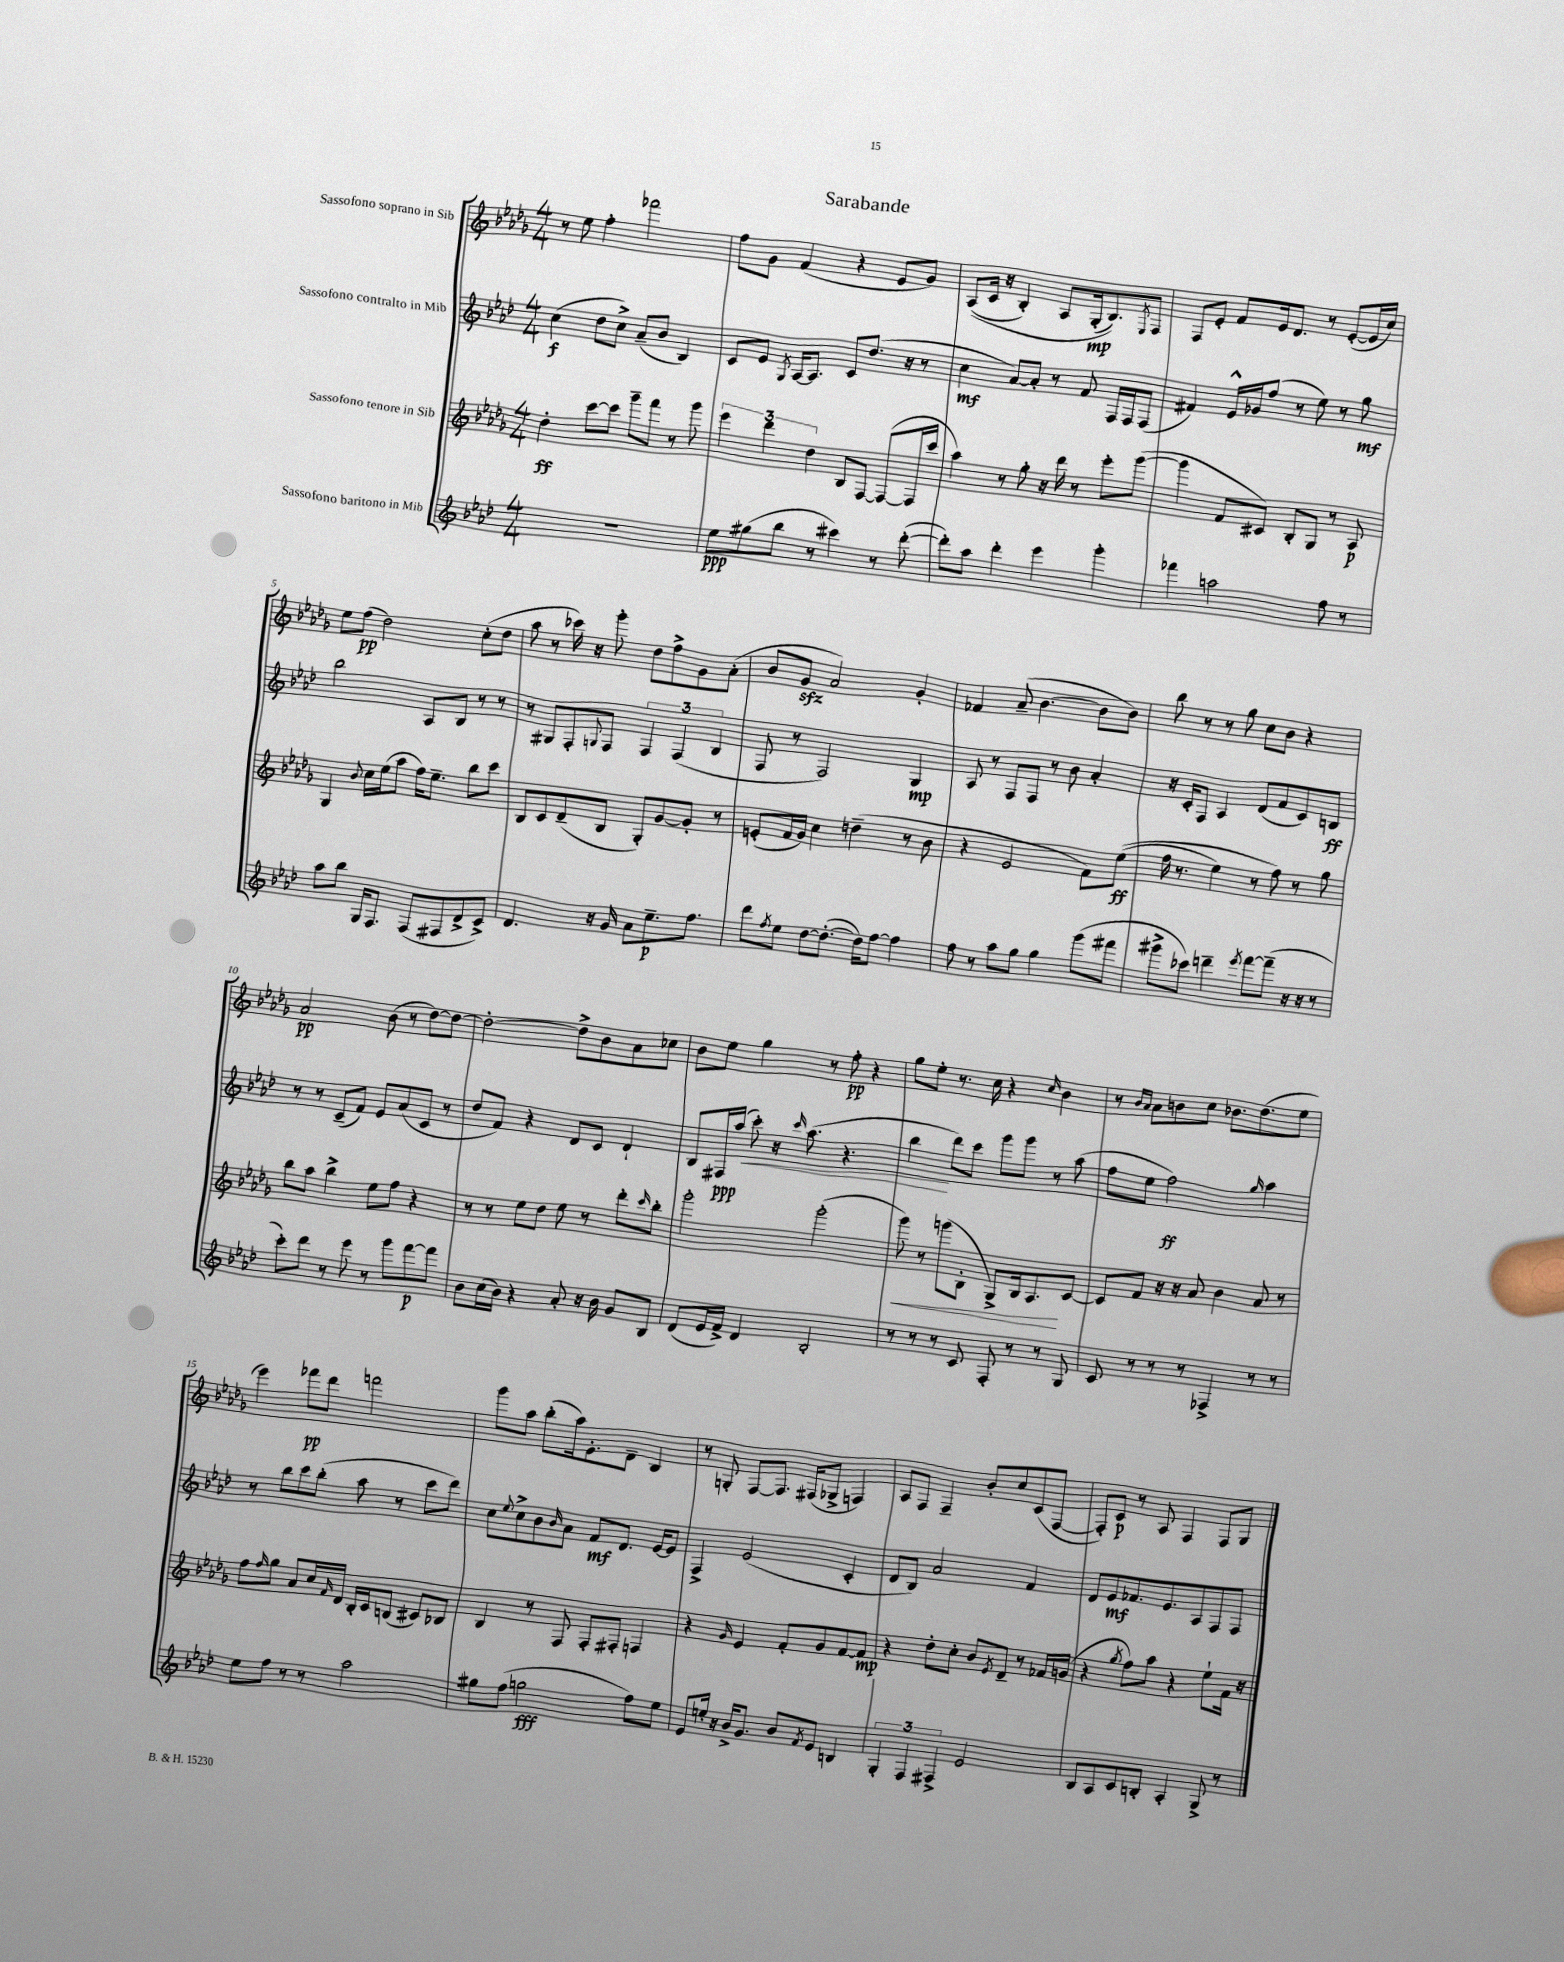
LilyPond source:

\header { title = "Sarabande" }
<<
\new StaffGroup <<
\new Staff = "s0" \with { instrumentName = "Sassofono soprano in Sib" } {
    \clef treble \key des \major \numericTimeSignature \time 4/4
    r8 ees''8 f''4-. fes'''2 |
    f''8 ges'8 f'4( r4 ees'8 ges'8) |
    aes8(\( c'16 r16 bes4-.) aes8 ges16-.\mp( bes8.)\) \acciaccatura { ees8 } f8 |
    f8 ees'8-. f'8 ees'16 des'8. r8 ees'8~-.( ees'16 c''16) |
    ees''8 f''8\pp( des''2) c''8-.( des''8 |
    aes''8 r8 ces'''16) r16 ges'''8-. des''8 f''8-> ges'8 aes'8-.( |
    bes'8 ges'8\sfz aes'2) ges'4-. |
    fes'4 aes'8--( bes'4.~ bes'8 bes'8) |
    bes''8 r8 r8 ges''8 c''8 bes'8 r4 |
    aes'2\pp bes'8( r8 des''8~) des''8~ |
    des''2~-. des''8-> bes'8 aes'8 ces''8 |
    bes'8 ees''8 ges''4 r8 f''8-.\pp r4 |
    ges''8 ees''8-. r8. c''16 r4 \grace { c''16 } bes'4 |
    r8 \grace { bes'16 aes'16 } aes'8 b'8 c''8 bes'8. des''8.( ees''8 |
    ees'''4) fes'''8\pp des'''8 f'''2 |
    ges'''8 aes''8 bes''8-.( aes''16) ees'8.-. des'8-- bes4 |
    r8 g8-. f8~ f8. fis16( ges8-> f4) |
    aes8 f8 f4-- bes'8-. c''8 c'8( f8~ |
    f8-.) c'8\p r8 aes8 f4 f8 ges8 \bar "|." |
}
\new Staff = "s1" \with { instrumentName = "Sassofono contralto in Mib" } {
    \clef treble \key aes \major \numericTimeSignature \time 4/4
    c''4\f( des''8 c''8->) aes'8--( bes'8 bes4) |
    c'8 ees'8 \acciaccatura { g8 } aes16~ aes8. c'8 des''8.( r16 r8 |
    c''4\mf aes'8~) aes'8-. r8 f'8 f16 f16 f8( |
    fis'4) ees'16-^ ges'16 f''8( r8 ees''8) r8 g''8\mf |
    bes''2 aes8 bes8 r8 r8 |
    r8 gis8 f8-. \appoggiatura { g8 } f8 \tuplet 3/2 { f4 f4( bes4 } |
    f8 r8 f2) g4\mp |
    aes8 r8 f8 f8 r8 bes'8 aes'4-. |
    r16 c'16-. f8 aes4 des'8( f'8 c'8) b8\ff |
    r8 r8 c'8--( f'8) ees'8 aes'8( c'8 r8 |
    des''8 f'8) r4 des'8 c'8 des'4-! |
    bes8 fis16\ppp\< aes''16( c'''8-.) r16 \grace { c'''16 } aes''8.( r4. |
    bes''4\! des'''8) c'''8 g'''8 g'''8 r8 aes''8( |
    f''8 ees''8 f''2\ff) \grace { g''16 } aes''4 |
    r8 bes''8 c'''8 bes''8-.( aes''8 r8 c'''8 des'''8) |
    c''8 \appoggiatura { ees''8 } c''8-> bes'8 \grace { bes'16 } aes'8 f'8\mf des'8. ees'16~ ees'8 |
    f4-> ees'2( c'4-. |
    des'8 bes8) aes'2 f'4 |
    des'8 ees'8\mf fes'8. ees'8. aes8 f8 f8 \bar "|." |
}
\new Staff = "s2" \with { instrumentName = "Sassofono tenore in Sib" } {
    \clef treble \key des \major \numericTimeSignature \time 4/4
    des''4-.\ff c'''8~ c'''8 ges'''8-- f'''8 r8 ges'''8 |
    \tuplet 3/2 { ees'''4 des'''4 des''4 } bes8 f8~ f8~( f16 c'''16 |
    aes''4) r8 ges''8-. r16 des'''16 r8 ees'''8-. ges'''8~( |
    ges'''4 f'8 cis'8) bes8-. ges8 r8 aes8\p |
    ges4 \appoggiatura { bes'8 } c''16 ees''16( aes''8 f''16) ees''8.-- bes''8 c'''8 |
    bes8 c'8 des'8--( bes8 ges8-.) ges'8~ ges'8-. r8 |
    e'8-.( f'16 ges'16) c''4 d''4--( r8 bes'8 |
    r4 ees'2 f'8) ees''8\ff(\( |
    f''16 r8. ees''4) r8 f''8\) r8 ges''8 |
    bes''8 aes''8 bes''4-> ees''8 f''8 r4 |
    r8 r8 ees''8 des''8 ees''8 r8 des'''8-. \grace { c'''16 } bes''8-. |
    ges'''2-. ges'''2-.( |
    ges'''8\<) r8 g'''8( bes8-. ges8->) bes16 aes8.\! c'8~ |
    c'8 f'8 r16 r16 aes'8 bes'4 aes'8 r8 |
    f''8 \grace { f''16 } ges''8 aes'8 c''16 \grace { f'16 } des'16 bes16-. c'16 b8( cis'8) bes8 |
    bes4 r8 f8 f8-. fis8-. f4 |
    r4 \grace { ges'16 } ees'4 f'8-. ges'8 f'8~ f'8\mp |
    r4 des''8-. c''8-. bes'8 \acciaccatura { ees'8 } des'8-- r8 fes'16 g'16( |
    r4 \acciaccatura { ges''8 } f''8) aes''8 r4 ees''8-! f'16 r16 \bar "|." |
}
\new Staff = "s3" \with { instrumentName = "Sassofono baritono in Mib" } {
    \clef treble \key aes \major \numericTimeSignature \time 4/4
    R1 |
    ees''8\ppp gis''8( bes''8 r8 cis'''4) r8 des'''8~-.( |
    des'''8-.) aes''8 des'''4-. ees'''4 g'''4-. |
    fes'''4 a''2 f''8 r8 |
    aes''8 bes''8 g16 f8. f8( fis8 des'8-> c'8->) |
    des'4. r16 g'16 aes'8 ees''8.--\p f''8. |
    des'''8 \acciaccatura { f''8 } ees''8 des''8~ des''8.~-.( des''16) f''8~ f''4 |
    f''8 r8 aes''8 g''8 g''4 g'''8( fis'''8 |
    gis'''8-> ces'''8) d'''4-- \acciaccatura { ees'''8 } f'''8~ f'''8--( r16 r16 r8 |
    c'''8-.) des'''8 r8 ees'''8 r8 g'''8 f'''8~\p f'''8 |
    bes'8 c''16( bes'16) r4 aes'8-. r16 bes'16 g'8 bes8 |
    des'8( ees'16 f'16->) des'4 bes2-. |
    r8 r8 r8 c'8 f8-. r8 r8 g8 |
    c'8 r8 r8 r8 fes4-> r8 r8 |
    ees''8 f''8 r8 r8 aes''2 |
    gis''8 f''8( g''2\fff f''8) ees''8 |
    ees'8 e''16-. r16 bes'16-> g'8. bes'8 \acciaccatura { f'8 } ees'8 b4 |
    \tuplet 3/2 { g4-. f4 fis4-> } ees'2 |
    bes8 aes8 c'8 b8-. aes4-. g8-> r8 \bar "|." |
}
>>
>>
